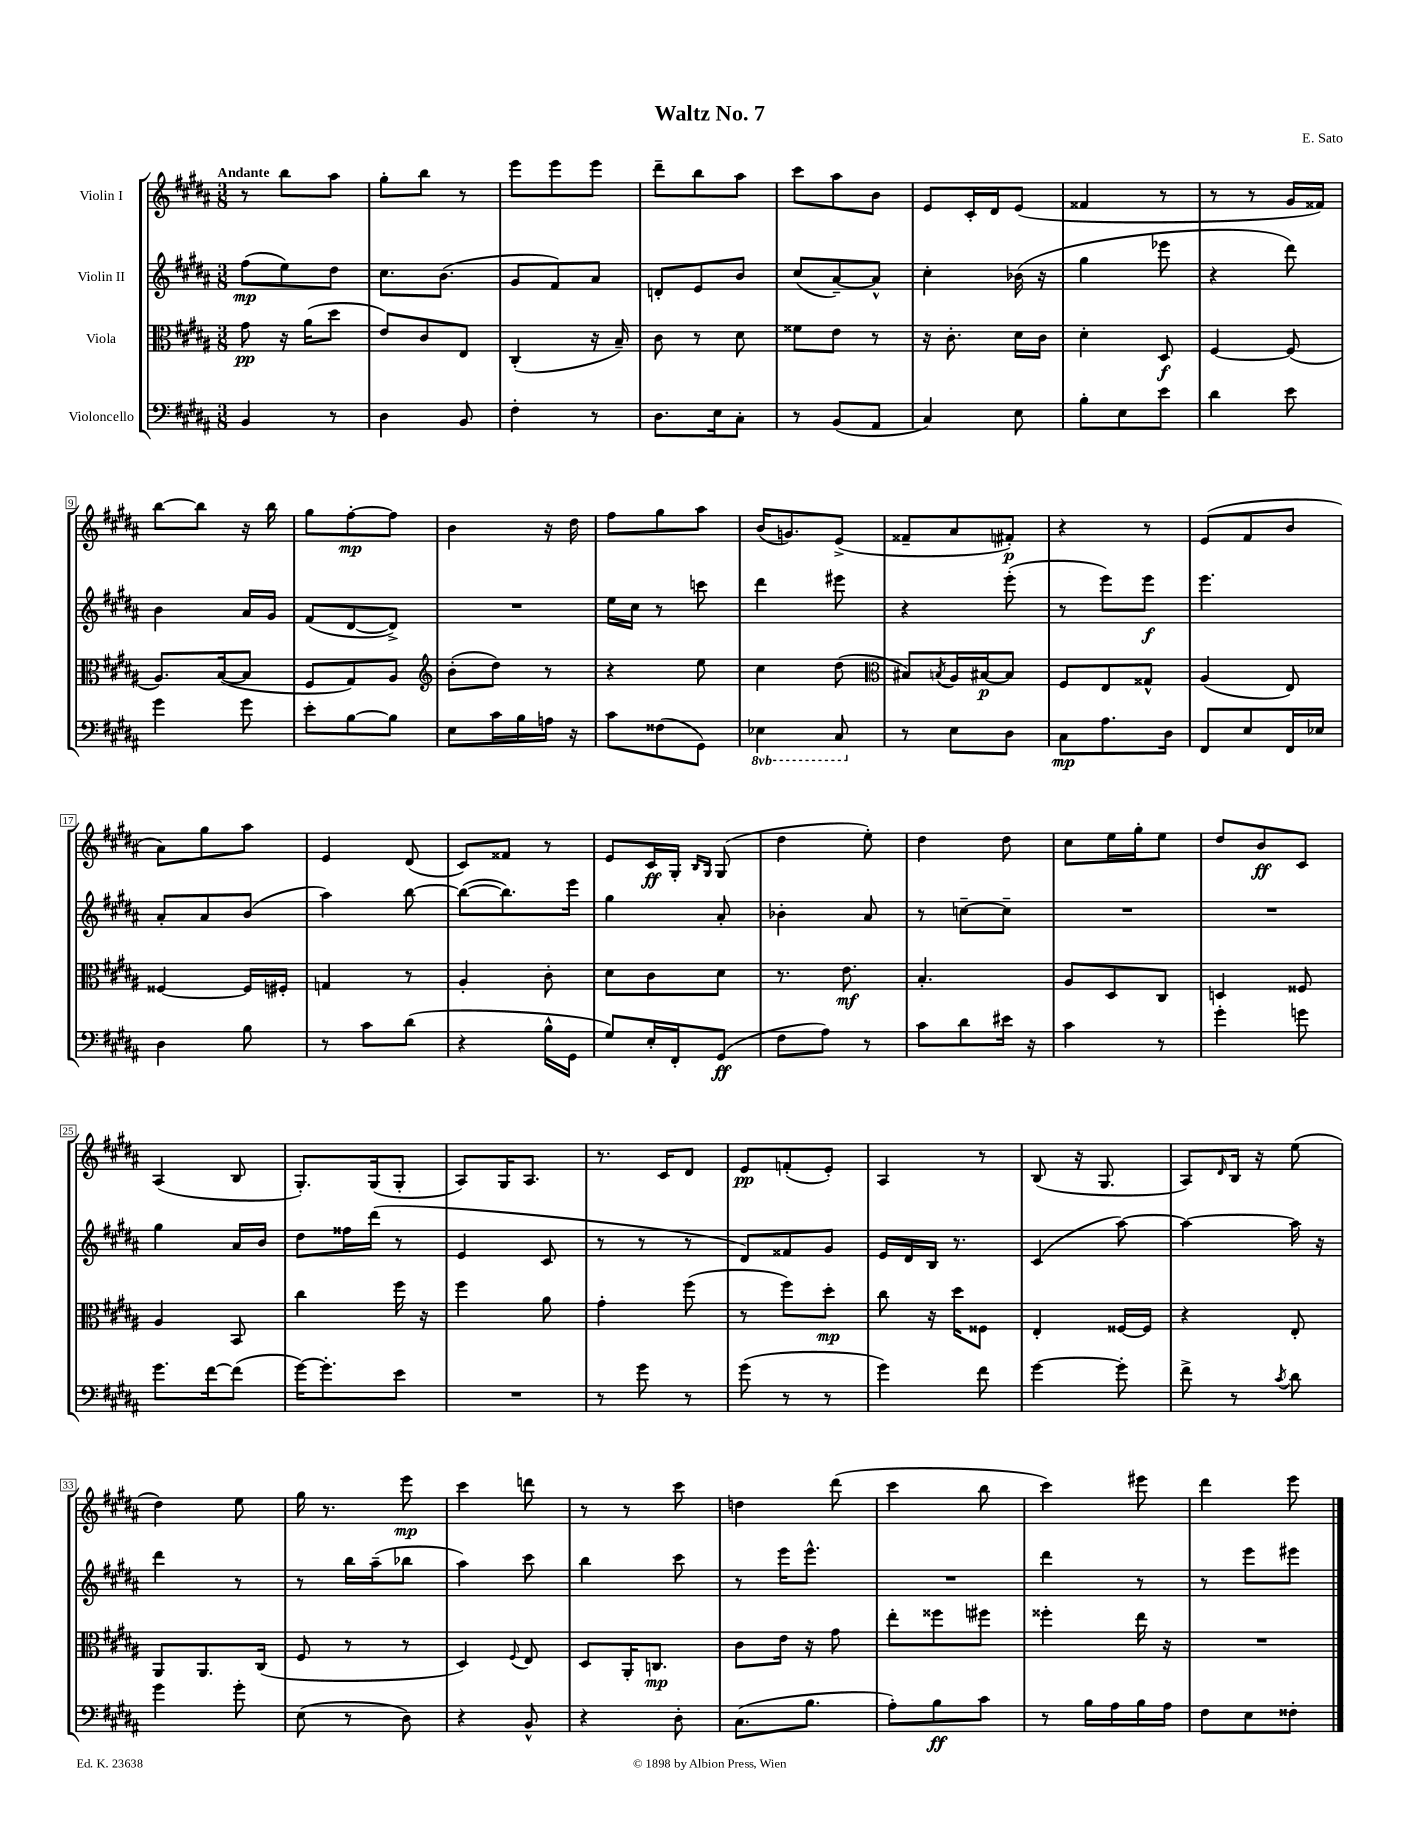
\header { title = "Waltz No. 7" composer = "E. Sato" }
<<
\new StaffGroup <<
\new Staff = "s0" \with { instrumentName = "Violin I" } {
    \clef treble \key b \major \numericTimeSignature \time 3/8 \tempo "Andante"
    r8 b''8 ais''8 |
    gis''8-. b''8 r8 |
    e'''8 e'''8 e'''8 |
    dis'''8-- b''8 ais''8 |
    cis'''8 ais''8 b'8 |
    e'8 cis'16-. dis'16 e'8( |
    fisis'4 r8 |
    r8 r8 gis'16 fisis'16) |
    b''8~ b''8 r16 b''16 |
    gis''8 fis''8~-.\mp fis''8 |
    b'4 r16 dis''16 |
    fis''8 gis''8 ais''8 |
    b'16( g'8.) e'8->( |
    fisis'8-- ais'8 fis'8-.\p) |
    r4 r8 |
    e'8( fis'8 b'8 |
    ais'8) gis''8 ais''8 |
    e'4 dis'8( |
    cis'8) fisis'8 r8 |
    e'8 cis'16\ff gis16-. \grace { b16 gis16 } gis8( |
    dis''4 e''8-.) |
    dis''4 dis''8 |
    cis''8 e''16 gis''16-. e''8 |
    dis''8 b'8\ff cis'8 |
    ais4( b8 |
    gis8.-.) gis16( gis8-. |
    ais8) gis16 ais8. |
    r8. cis'16 dis'8 |
    e'8\pp f'8-.( e'8-.) |
    ais4 r8 |
    b8( r16 gis8. |
    ais8) \grace { dis'16 } b16 r16 e''8( |
    dis''4) e''8 |
    gis''16 r8. e'''8\mp |
    cis'''4 d'''8 |
    r8 r8 cis'''8 |
    d''4 dis'''8( |
    cis'''4 b''8 |
    cis'''4) eis'''8 |
    dis'''4 e'''8 \bar "|." |
}
\new Staff = "s1" \with { instrumentName = "Violin II" } {
    \clef treble \key b \major \numericTimeSignature \time 3/8
    fis''8\mp( e''8) dis''8 |
    cis''8. b'8.( |
    gis'8 fis'8) ais'8 |
    d'8-. e'8 b'8 |
    cis''8( ais'8~--) ais'8-^ |
    cis''4-. bes'16( r16 |
    gis''4 ees'''8 |
    r4 dis'''8) |
    b'4 ais'16 gis'16 |
    fis'8( dis'8~ dis'8->) |
    R4. |
    e''16 cis''16 r8 c'''8 |
    dis'''4 eis'''8 |
    r4 e'''8-.( |
    r8 e'''8) e'''8\f |
    e'''4. |
    ais'8-. ais'8 b'8( |
    ais''4) b''8~ |
    b''8~( b''8.) e'''16 |
    gis''4 ais'8-. |
    bes'4-. ais'8 |
    r8 c''8~-- c''8-- |
    R4. |
    R4. |
    gis''4 ais'16 b'16 |
    dis''8 fisis''16 dis'''16( r8 |
    e'4 cis'8 |
    r8 r8 r8 |
    dis'8) fisis'8 gis'8 |
    e'16 dis'16 b16 r8. |
    cis'4( ais''8~) |
    ais''4~ ais''16 r16 |
    dis'''4 r8 |
    r8 b''16 ais''16--( bes''8 |
    ais''4) cis'''8 |
    b''4 cis'''8 |
    r8 e'''16 e'''8.-^ |
    R4. |
    dis'''4 r8 |
    r8 e'''8 eis'''8 \bar "|." |
}
\new Staff = "s2" \with { instrumentName = "Viola" } {
    \clef alto \key b \major \numericTimeSignature \time 3/8
    gis'8\pp r16 ais'16( dis''8 |
    e'8) cis'8 e8 |
    cis4-.( r16 b16--) |
    cis'8 r8 dis'8 |
    fisis'8 e'8 r8 |
    r16 cis'8.-. dis'16 cis'16 |
    dis'4-. dis8\f |
    fis4~ fis8( |
    ais8.) b16~( b8 |
    fis8 gis8) ais8 |
    \clef treble b'8-.( dis''8) r8 |
    r4 e''8 |
    cis''4 dis''8( |
    \clef alto bis8) \acciaccatura { b8 } ais16 bis16~\p bis8 |
    fis8 e8 gisis8-^ |
    ais4( e8) |
    fisis4~ fisis16 fis16-. |
    g4 r8 |
    ais4-. cis'8-. |
    dis'8 cis'8 dis'8 |
    r8. e'8.\mf |
    b4.-. |
    ais8 dis8 cis8 |
    d4 fisis8 |
    ais4 b,8 |
    cis''4 fis''16 r16 |
    fis''4 ais'8 |
    gis'4-. fis''8( |
    r8 fis''8) dis''8-.\mp |
    cis''8 r16 dis''16 fisis8 |
    e4-. fisis16~ fisis16 |
    r4 e8-. |
    ais,8 ais,8. cis16( |
    fis8 r8 r8 |
    dis4) \appoggiatura { fis8 } e8 |
    dis8 ais,16-. c8.\mp |
    cis'8 e'16 r16 gis'8 |
    e''8-. fisis''8 fis''8 |
    fisis''4-. e''16 r16 |
    R4. \bar "|." |
}
\new Staff = "s3" \with { instrumentName = "Violoncello" } {
    \clef bass \key b \major \numericTimeSignature \time 3/8 \set Staff.ottavationMarkups = #ottavation-simple-ordinals
    b,4 r8 |
    dis4 b,8 |
    fis4-. r8 |
    dis8. e16 cis8-. |
    r8 b,8( ais,8 |
    cis4) e8 |
    b8-. e8 e'8 |
    dis'4 e'8 |
    gis'4 gis'8 |
    e'8-. b8~ b8 |
    e8 cis'16 b16 a16 r16 |
    cis'8 fisis8( gis,8) |
    \ottava #-1 ees,4 cis,8 \ottava #0 |
    r8 e8 dis8 |
    cis8\mp ais8. dis16 |
    fis,8 e8 fis,16 ees16 |
    dis4 b8 |
    r8 cis'8 dis'8( |
    r4 b16-^ gis,16 |
    gis8) e16-. fis,16-. gis,8\ff( |
    fis8 ais8) r8 |
    cis'8 dis'8 eis'16 r16 |
    cis'4 r8 |
    gis'4-. g'8 |
    gis'8. fis'16~ fis'8( |
    gis'16~) gis'8.-. e'8 |
    R4. |
    r8 gis'8 r8 |
    gis'8( r8 r8 |
    gis'4) fis'8 |
    gis'4~ gis'8-. |
    fis'8-> r8 \acciaccatura { cis'8 } dis'8 |
    gis'4 gis'8-. |
    e8( r8 dis8) |
    r4 b,8-^ |
    r4 dis8-. |
    cis8.( b8. |
    ais8-.) b8\ff cis'8 |
    r8 b16 ais16 b16 ais16 |
    fis8 e8 fisis8-. \bar "|." |
}
>>
>>
\layout { \context { \Score \override BarNumber.stencil = #(make-stencil-boxer 0.1 0.3 ly:text-interface::print) } }
